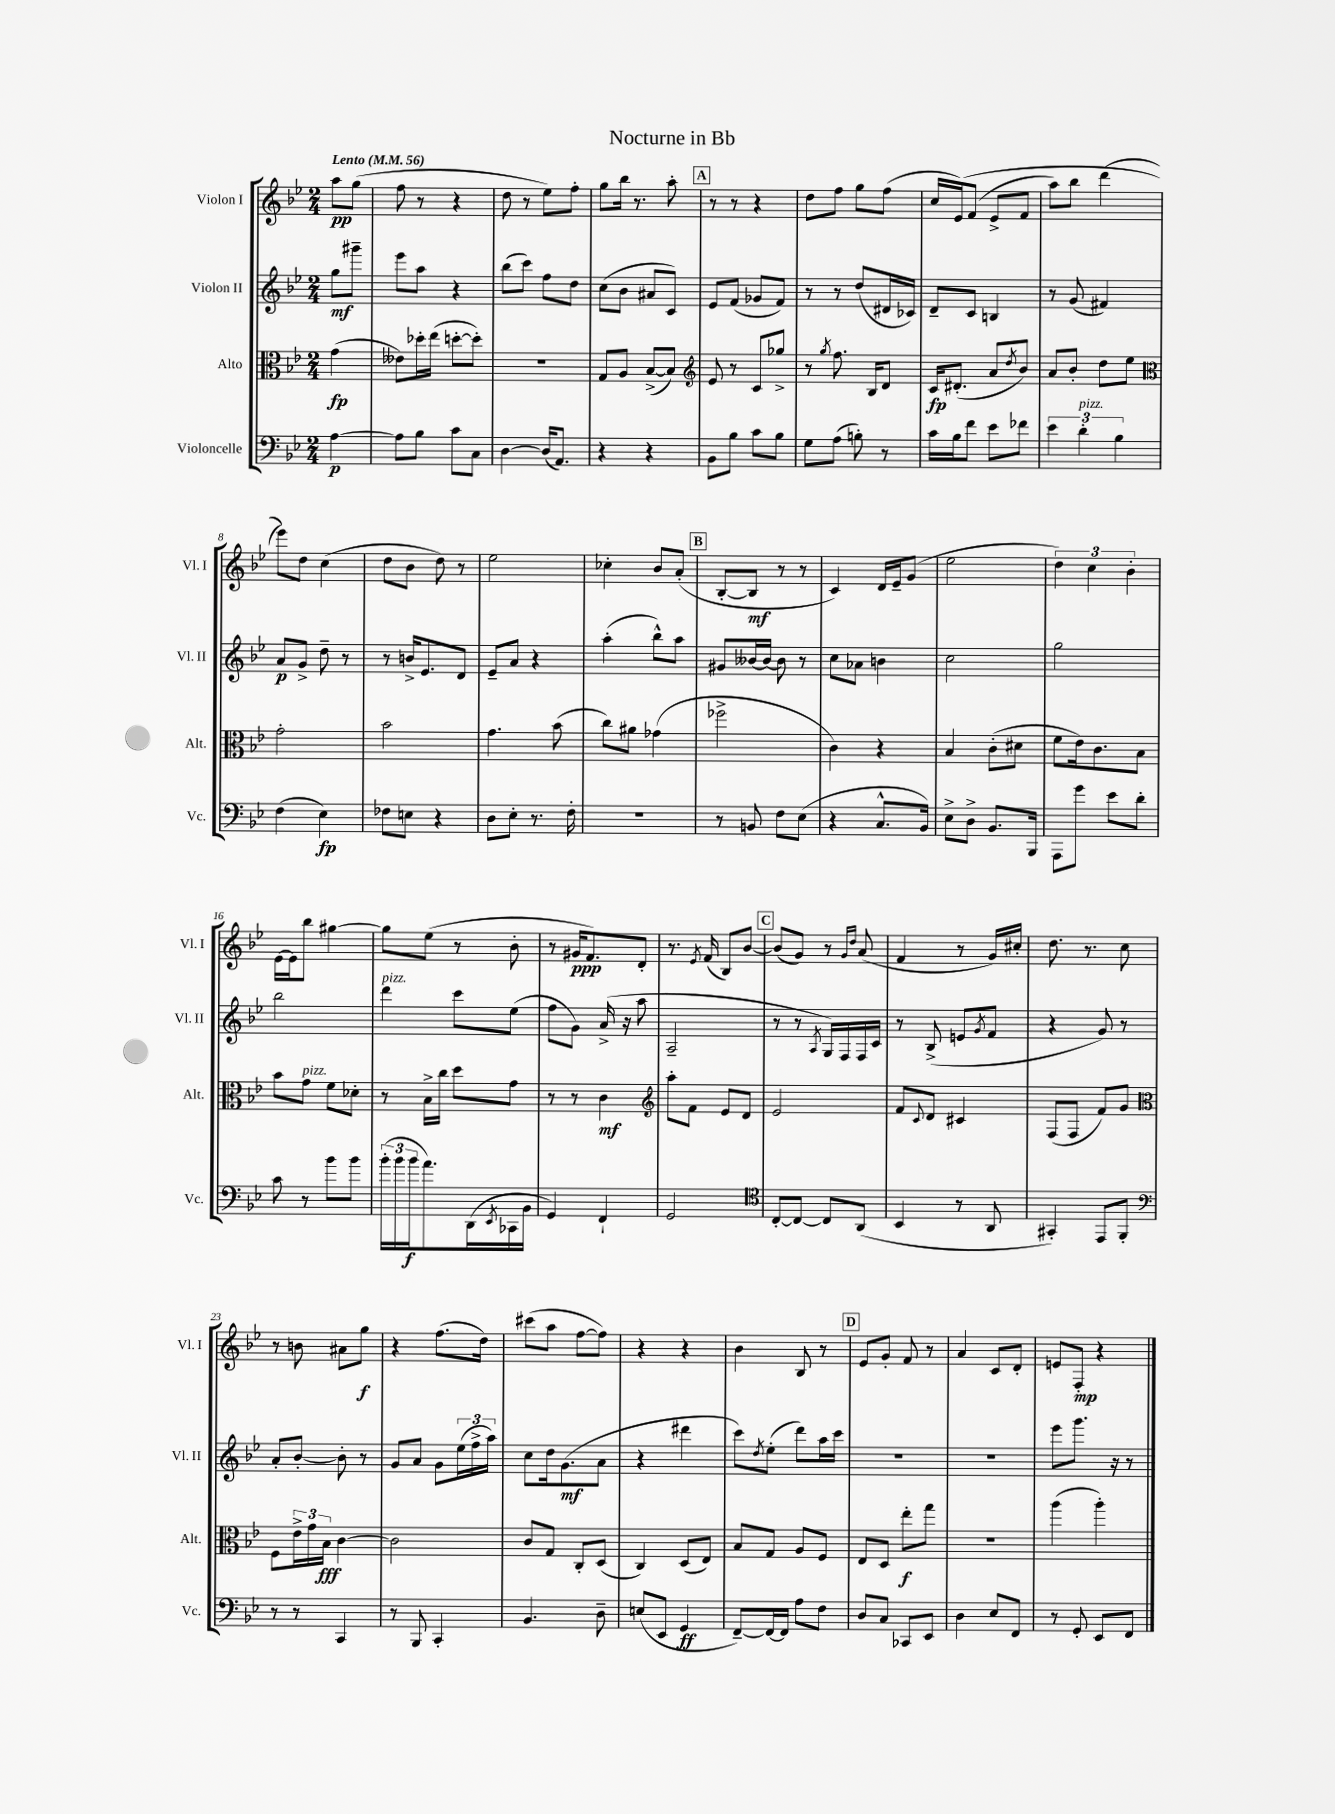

**kern	**kern	**kern	**kern
*staff4	*staff3	*staff2	*staff1
*clefF4	*clefC3	*clefG2	*clefG2
*k[b-e-]	*k[b-e-]	*k[b-e-]	*k[b-e-]
*M2/4	*M2/4	*M2/4	*M2/4
*MM56	*MM56	*MM56	*MM56
[4A\	(4g\	8gg\L	8aa\L
.	.	8ggg#~\J	(8gg\J
=	=	=	=
8A\]L	8e--\L)	8eee-\L	8ff\
8B-\J	16dd-'\L	8aa\J	8r
.	(16ee-\JJ	.	.
8c\L	[8dd'\L	4r	4r
8C\J	8dd'\]J)	.	.
=	=	=	=
[4D\	2r	(8bb-\L	8dd\
.	.	8ccc\J)	8r
(16D/]LK	.	8ff\L	8ee-\L)
8.AA/J)	.	.	.
.	.	8dd\J	8ff'\J
=	=	=	=
4r	8G/L	(8cc\L	8gg\L
.	8A/J	8b-\J	16bb-\Jk
.	.	.	8.r
4r	([8B-^/L	8a#/L	.
.	8B-/]J)	8c/J)	8aa'\
=	=	=	=
*	*clefG2	*	*
8BB-\L	8e-/	8e-/L	8r
8B-\J	8r	(8f/J	8r
8c\L	8c/L	8g-/L	4r
8B-\J	8gg-^/J	8f/J)	.
=	=	=	=
8G\L	8r	8r	8dd\L
.	8qgg/	.	.
(8A\J	8.ff\	8r	8ff\J
8B'\)	.	(8dd/L	8gg\L
.	16B-/LK	.	.
8r	8d/J	16d#/L	(8ff\J
.	.	16c-/JJ)	.
=	=	=	=
16c\LL	16c/LK	8d~/L	16cc/LL
16B-\J	(8.d#'/J	.	&(16e-/J)
8f\J	.	8c/J	(8f/J
8e-\L	8a/L	4B/	8e-^/L
.	8qdd/	.	.
8f-\J	8b-/J)	.	8f/J
=	=	=	=
6e-\	8a/L	8r	8aa\L)
.	8b-'/J	(8g/	8bb-\J
6d'\	.	.	.
.	8dd\L	4f#/)	(4ddd\
6B-\	.	.	.
.	8ee-\J	.	.
=	=	=	=
*	*clefC3	*	*
(4F\	2g'\	8a/L	8eee-\L)&)
.	.	8g^/J	8dd\J
4E-\)	.	8dd~\	(4cc\
.	.	8r	.
=	=	=	=
8F-\L	2b-\	8r	8dd\L
8E\J	.	16b^/LK	8b-\J
.	.	8.e-/	.
4r	.	.	8dd\)
.	.	8d/J	8r
=	=	=	=
8D\L	4.g\	8e-~/L	2ee-\
8E-'\J	.	8a/J	.
8.r	.	4r	.
.	(8b-\	.	.
16F'\	.	.	.
=	=	=	=
2r	8cc\L)	(4aa'\	4cc-'\
.	8a#\J	.	.
.	(4g-\	8bb-^^\L)	8b-/L
.	.	8aa\J	(8a'/J
=	=	=	=
8r	2ff-^\	8g#/L	[8B-'/L
8BB/	.	[16b--/L	8B-/]J
.	.	16b--/_JJ	.
8F\L	.	8b--\]	8r
(8E-\J	.	8r	8r
=	=	=	=
4r	4c\)	8cc\L	4c/)
.	.	8a-\J	.
8.C^^/L	4r	4b\	16d/LL
.	.	.	16e-~/J
.	.	.	(8g/J
16BB-/Jk)	.	.	.
=	=	=	=
8E-^\L	4B-/	2cc\	2ee-\
8D^\J	.	.	.
8.BB-/L	(8c'\L	.	.
.	8d#\J	.	.
16BBB-/Jk	.	.	.
=	=	=	=
8AAA\L	8f\L	2gg\	6dd\)
8g\J	16e-\k)	.	.
.	.	.	6cc\
.	8.c\	.	.
8e-\L	.	.	.
.	.	.	6b-'\
8d'\J	8B-\J	.	.
=	=	=	=
8c\	8b-\L	2bb-\	[16e-\LL
.	.	.	16e-\]J
8r	8g\J	.	8bb-\J
8b-\L	8f\L	.	[4gg#\
8b-\J	8d-'\J	.	.
=	=	=	=
(24b-'\LL	8r	4ddd\	8gg#\]L
24b-\	.	.	.
24b-\J	.	.	.
8.a\)	16B-^\LL	.	(8ee-\J
.	16cc\JJ	.	.
.	8dd\L	8ccc\L	8r
(16DD\L	.	.	.
8qEE-/	.	.	.
16CC-\	8g\J	(8ee-\J	8b-'\
16BB-\JJ	.	.	.
=	=	=	=
4GG/)	8r	8ff\L	8r
.	8r	8g\J)	16g#/LK
.	.	.	8.f/)
4FF`/	4c\	(16a^/	.
.	.	16r	.
.	.	8aa\	8d'/J
=	=	=	=
*	*clefG2	*	*
2GG/	8aa'\L	2A~/	8.r
.	8f\J	.	.
.	.	.	8qe-/
.	.	.	(16f/
.	8e-/L	.	8B-/L)
.	8d/J	.	[8b-/J
=	=	=	=
*clefC4	*	*	*
[8C'/L	2e-/	8r	(8b-/]L
8C/_J	.	8r	8g/J)
.	.	8qA/	.
8C/]L	.	16G/LL)	8r
.	.	16F/	.
.	.	.	16qqg/LL
.	.	.	16qqdd/JJ
(8AA/J	.	16F/	(8a/
.	.	16c/JJ	.
=	=	=	=
4BB-/	8f/L	8r	4f/
.	8qqc/	.	.
.	8d/J	(8B-^/	.
8r	4c#/	8e/L	8r
.	.	8qg/	.
8AA/	.	8f/J	16g/LL)
.	.	.	16cc#'/JJ
=	=	=	=
4GG#'/)	(8F/L	4r	8.dd\
.	8F/J	.	.
.	.	.	8.r
8EE-/L	8f/L)	8g/)	.
8FF'/J	8g/J	8r	8cc\
=	=	=	=
*clefF4	*clefC3	*	*
8r	8F\L	8a'/L	8r
8r	24e-^\L	[8b-'/J	8b\
.	24g\	.	.
.	24B-\JJ	.	.
4CC/	[4c\	8b-'\]	8a#\L
.	.	8r	8gg\J
=	=	=	=
8r	2c\]	8g/L	4r
8BBB-/	.	8a/J	.
4CC'/	.	8g\L	(8.ff\L
.	.	(24ee-\L	.
.	.	24ff^\	.
.	.	.	16dd\Jk)
.	.	24aa\JJ)	.
=	=	=	=
4.BB-/	8c/L	8cc\L	(8ccc#\L
.	8G/J	16dd\k	8aa\J
.	.	(8.g\	.
.	8C'/L	.	[8ff\L
8D~\	(8D/J	8a\J	8ff\]J)
=	=	=	=
(8E/L	4C/)	4r	4r
8EE-/J	.	.	.
4GG/	(8D/L	4ddd#\	4r
.	8E-/J)	.	.
=	=	=	=
[8FF~/L)	8B-/L	8ccc\L)	4b-\
.	.	8qdd/	.
16FF/_L	8G/J	(8ee-'\J	.
16FF/]JJ	.	.	.
8A\L	8A/L	8ddd\L)	8B-/
8F\J	8F/J	16aa\L	8r
.	.	16ccc\JJ	.
=	=	=	=
8D/L	8E-/L	2r	8e-/L
8C/J	8D/J	.	8g'/J
8CC-/L	8ee-'\L	.	8f/
8EE-/J	8gg\J	.	8r
=	=	=	=
4D\	2r	2r	4a/
8E-/L	.	.	8c/L
8FF/J	.	.	8d'/J
=	=	=	=
8r	(4aa\	8eee-\L	8e/L
8GG'/	.	8.ggg\J	8F'/J
8EE-/L	4aa'\)	.	4r
.	.	16r	.
8FF/J	.	8r	.
==	==	==	==
*-	*-	*-	*-
